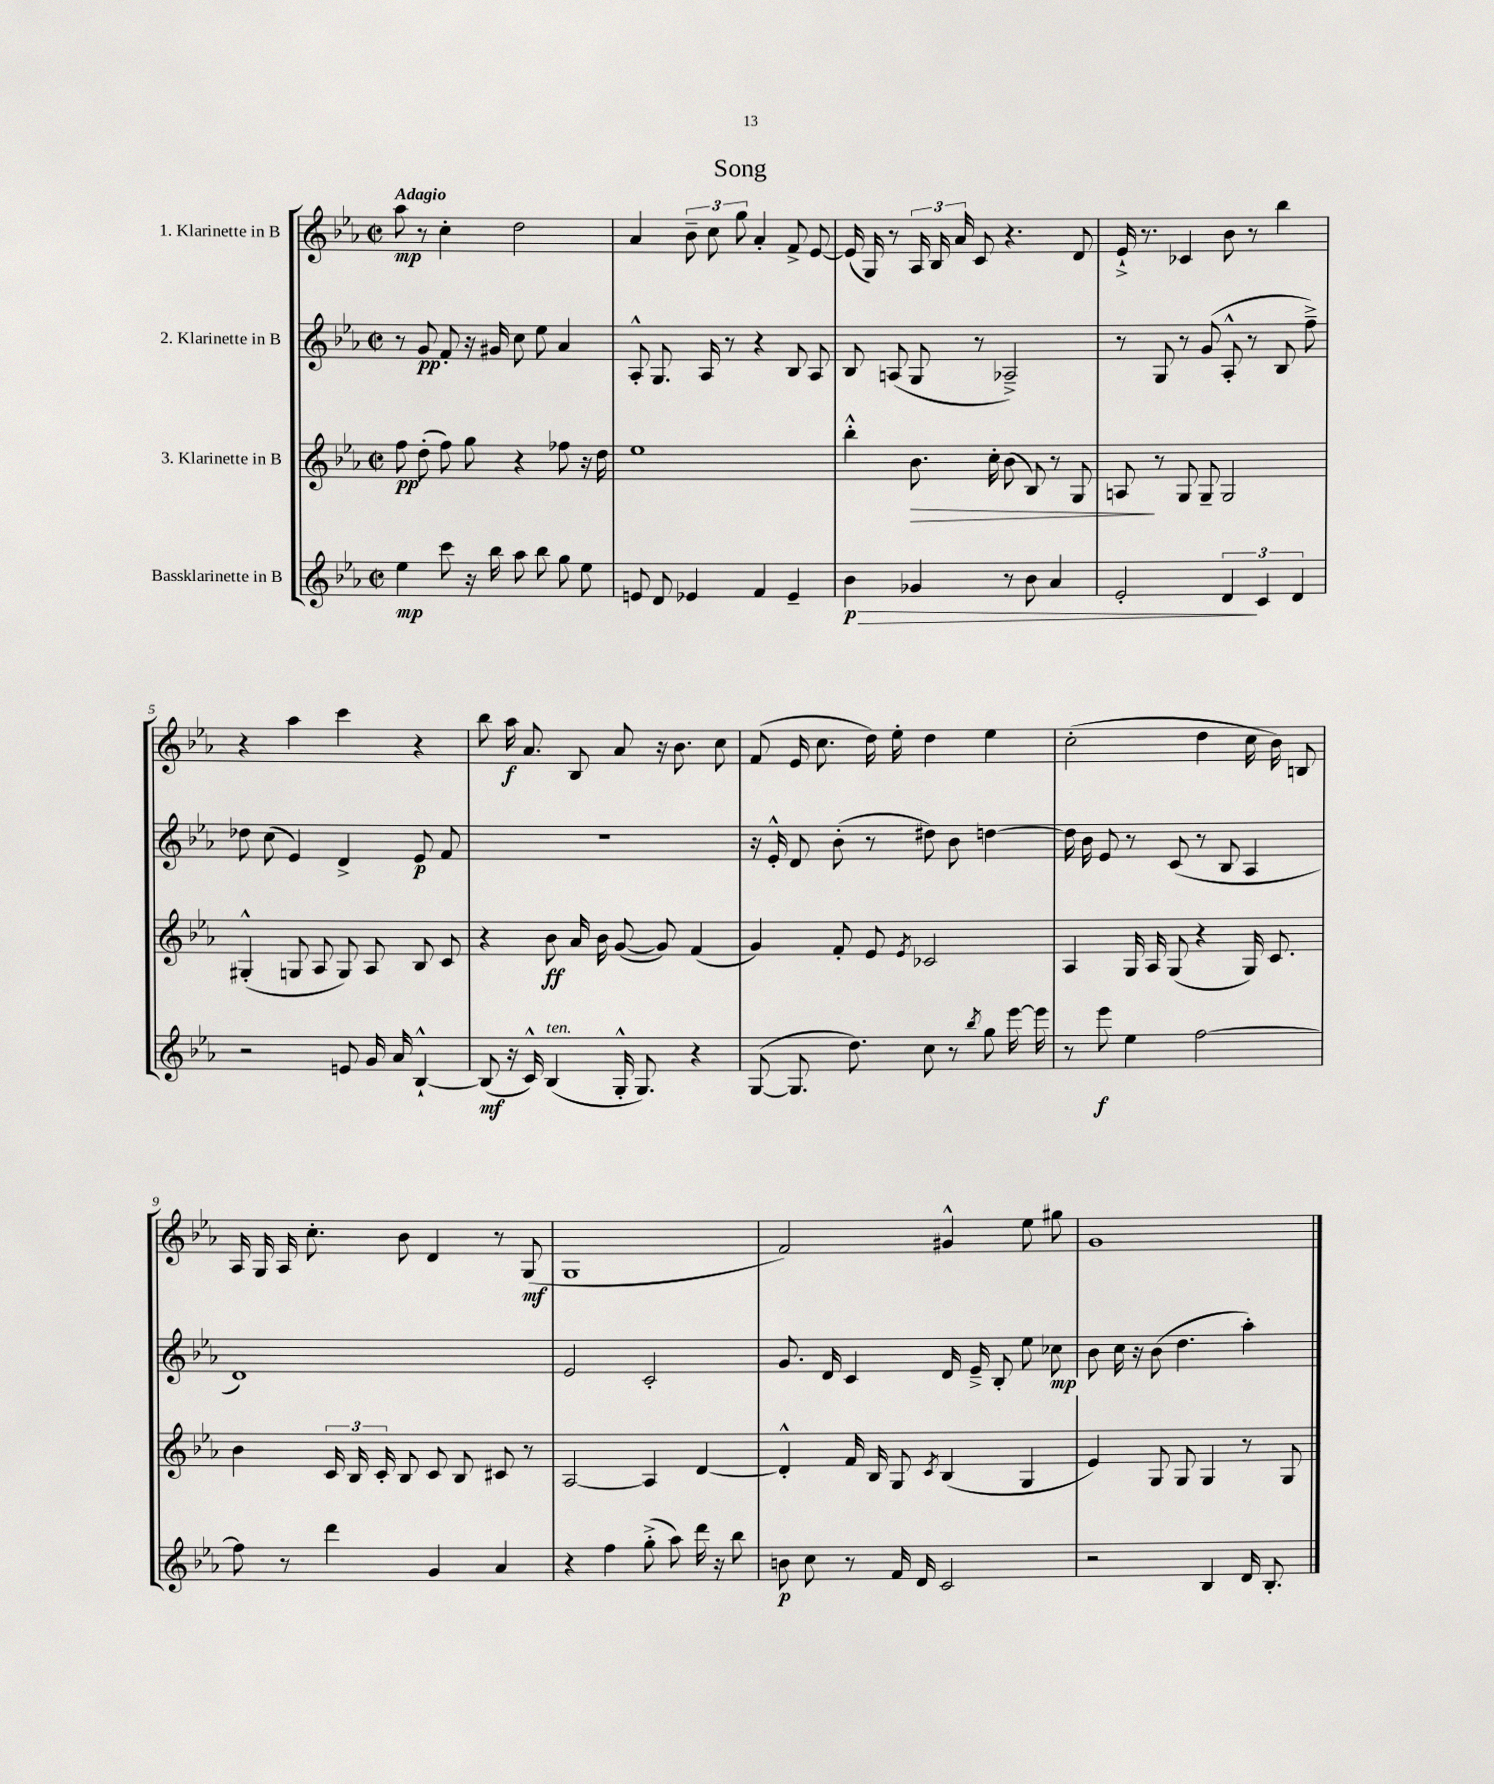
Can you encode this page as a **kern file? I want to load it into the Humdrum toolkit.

**kern	**kern	**kern	**kern
*staff4	*staff3	*staff2	*staff1
*clefG2	*clefG2	*clefG2	*clefG2
*k[b-e-a-]	*k[b-e-a-]	*k[b-e-a-]	*k[b-e-a-]
*M2/2	*M2/2	*M2/2	*M2/2
*met(c|)	*met(c|)	*met(c|)	*met(c|)
4ee-	8ff	8r	8aa-
.	(8dd'	8g	8r
8ccc	8ff)	8f'	4cc'
16r	8gg	16r	.
16bb-	.	16g#	.
8aa-	4r	8cc	2dd
8bb-	.	8ee-	.
8gg	8ff-	4a-	.
8ee-	16r	.	.
.	16dd	.	.
=	=	=	=
8e	1ee-	8A-'^^	4a-
8d	.	8.G	.
4e-	.	.	12b-~
.	.	16A-	.
.	.	.	12cc
.	.	8r	.
.	.	.	12gg
4f	.	4r	4a-'
4e-~	.	8B-	8f^
.	.	8A-	[8e-
=	=	=	=
4b-	4bb-'^^	8B-	(16e-]
.	.	.	16G)
.	.	(8A	8r
4g-	8.b-	8G	24A-
.	.	.	24B-
.	.	.	24a-
.	.	8r	8c
.	16cc'	.	.
8r	(8b-	2A-~^)	4.r
8b-	8B-)	.	.
4a-	8r	.	.
.	8G	.	8d
=	=	=	=
2e-'	8A	8r	16e-`^
.	.	.	8.r
.	8r	8G	.
.	8G	8r	4c-
.	8G~	(8g	.
6d	2G	8A-'^^	8b-
.	.	8r	8r
6c	.	.	.
.	.	8B-	4bb-
6d	.	.	.
.	.	8ff~^)	.
=	=	=	=
2r	(4G#'^^	8dd-	4r
.	.	(8cc	.
.	8G	4e-)	4aa-
.	8A-	.	.
8e	8G)	4d^	4ccc
16g	8A-	.	.
16a-	.	.	.
[4B-`^^	8B-	8e-	4r
.	8c	8f	.
=	=	=	=
(8B-]	4r	1r	8bb-
16r	.	.	16aa-
16c^^)	.	.	8.a-
(4B-	8b-	.	.
.	16a-	.	8B-
.	16b-	.	.
16G'^^	([8g	.	8a-
8.G)	.	.	.
.	8g])	.	16r
.	.	.	8.b-
4r	(4f	.	.
.	.	.	8cc
=	=	=	=
([8G	4g)	16r	(8f
.	.	16e-'^^	.
8.G]	.	8d	16e-
.	.	.	8.cc
.	8f'	(8b-'	.
8.dd)	.	.	.
.	8e-	8r	16dd)
.	.	.	16ee-'
.	8qe-	.	.
8cc	2c-	8dd#)	4dd
8r	.	8b-	.
8qbb-	.	.	.
8gg	.	[4dd	4ee-
[16eee-	.	.	.
16eee-]	.	.	.
=	=	=	=
8r	4A-	16dd]	(2cc'
.	.	16b-	.
8eee-	.	8e-	.
4ee-	16G	8r	.
.	16A-	.	.
.	(8G	(8c	.
[2ff	4r	8r	4dd
.	.	8B-	.
.	16G)	4A-	16cc
.	8.c	.	16b-)
.	.	.	8B
=	=	=	=
8ff]	4b-	1d)	16A-
.	.	.	16G
8r	.	.	16A-
.	.	.	8.cc'
4ddd	24c	.	.
.	24B-	.	.
.	24c'	.	.
.	8B-	.	8b-
4g	8c	.	4d
.	8B-	.	.
4a-	8c#	.	8r
.	8r	.	(8G
=	=	=	=
4r	[2A-	2e-	1G
4ff	.	.	.
(8gg'^	4A-]	2c'	.
8aa-)	.	.	.
16ddd	[4d	.	.
16r	.	.	.
8bb-	.	.	.
=	=	=	=
8b	4d'^^]	8.g	2f)
8cc	.	.	.
.	.	16d	.
8r	16f	4c	.
.	16B-	.	.
16f	8G	.	.
16d	.	.	.
.	8qc	.	.
2c	(4B-	16d	4g#^^
.	.	16e-~^	.
.	.	8B-'	.
.	4G	8ee-	8ee-
.	.	8cc-	8gg#
=	=	=	=
2r	4e-)	8b-	1g
.	.	16cc	.
.	.	16r	.
.	8G	(8b-	.
.	8G	4.dd	.
4B-	4G	.	.
16d	8r	4aa-')	.
8.B-'	.	.	.
.	8G	.	.
==	==	==	==
*-	*-	*-	*-
